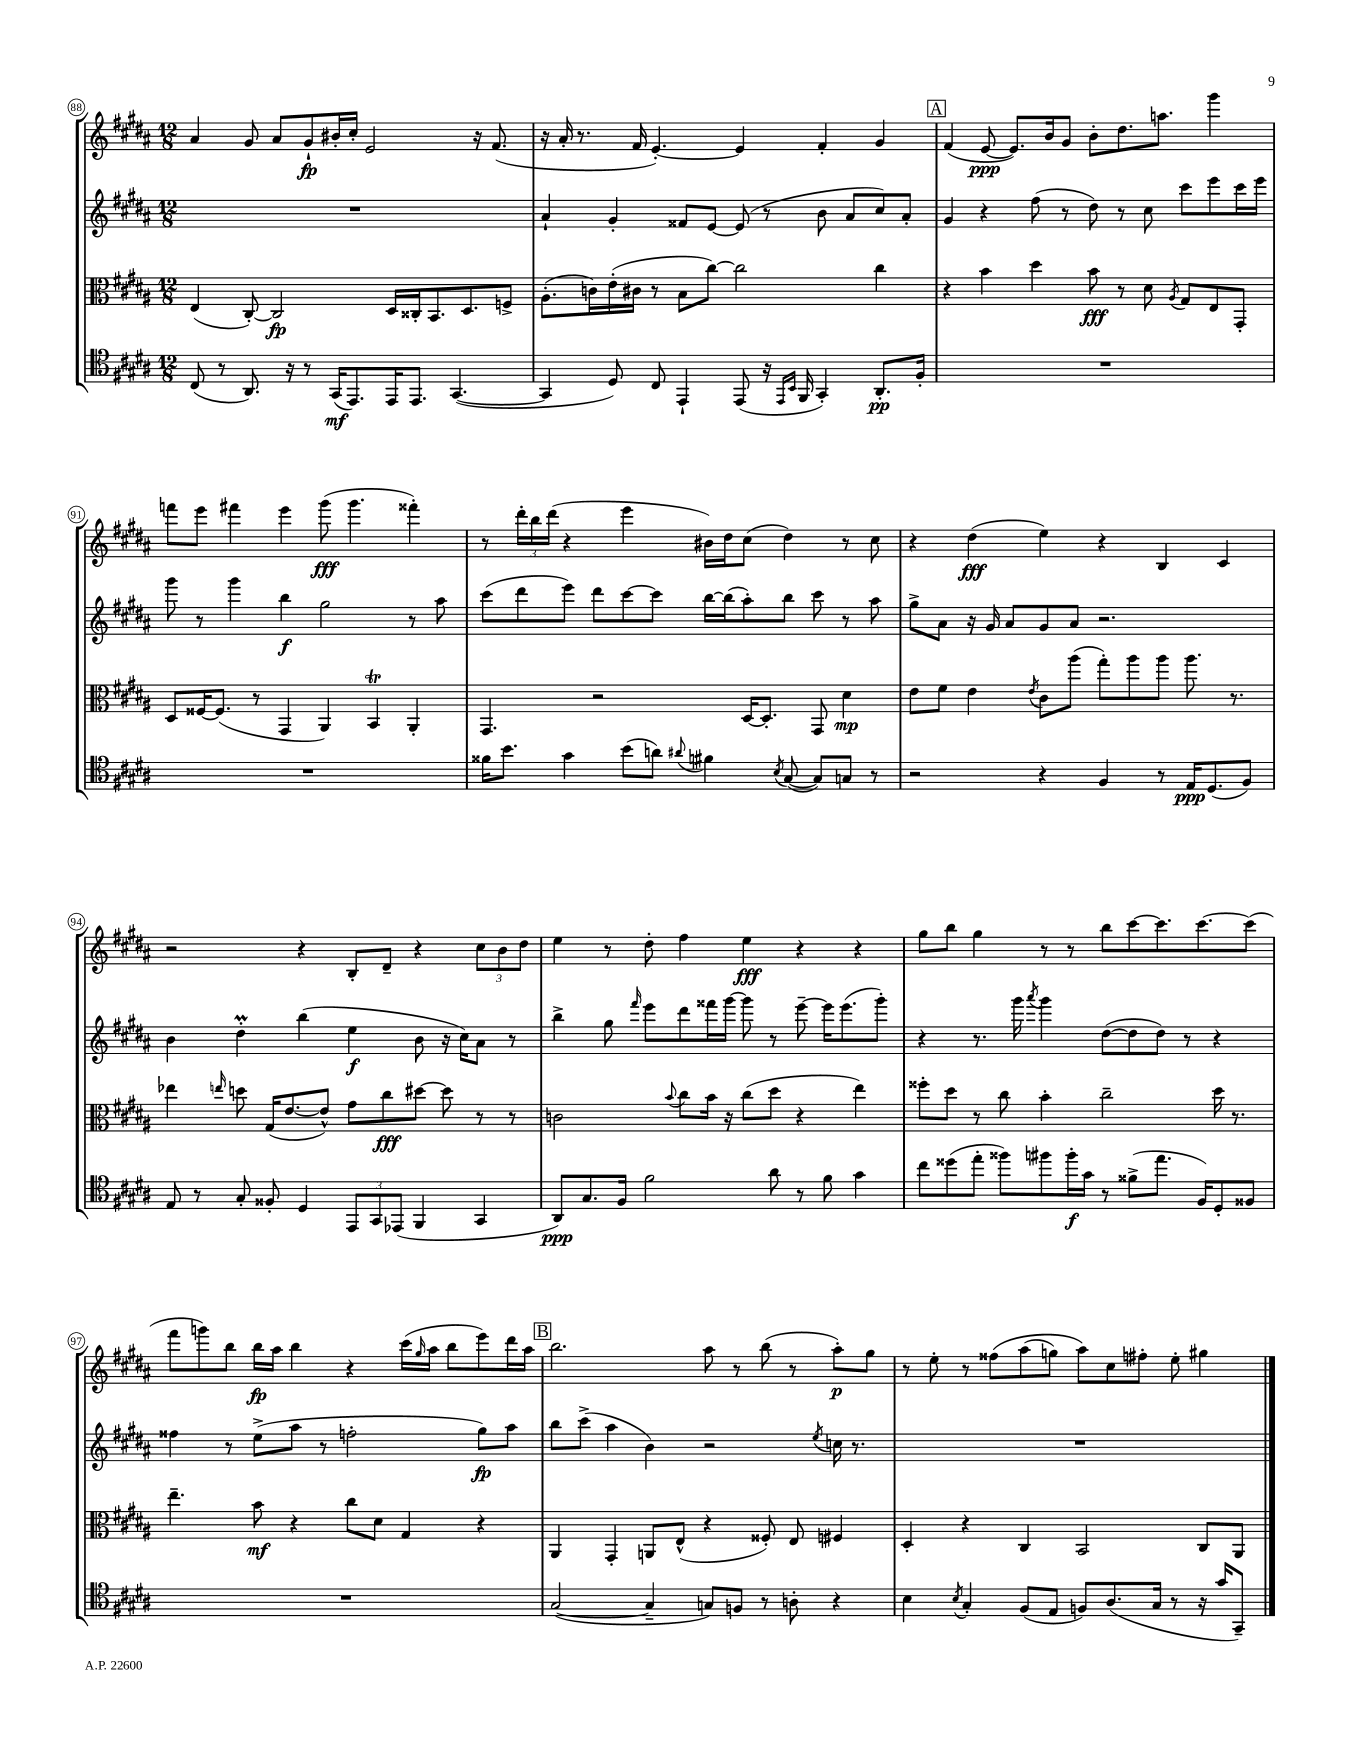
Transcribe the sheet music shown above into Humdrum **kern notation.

**kern	**kern	**kern	**kern
*staff4	*staff3	*staff2	*staff1
*clefC4	*clefC3	*clefG2	*clefG2
*k[f#c#g#d#a#]	*k[f#c#g#d#a#]	*k[f#c#g#d#a#]	*k[f#c#g#d#a#]
*M12/8	*M12/8	*M12/8	*M12/8
(8C#	(4E	1.r	4a#
8r	.	.	.
8.AA#)	[8C#')	.	8g#
.	2C#]	.	8a#
16r	.	.	.
8r	.	.	8g#`
(16GG#	.	.	16b#'
8.EE)	.	.	16cc#'
.	.	.	2e
16EE	16D#	.	.
8.EE	16C##'	.	.
.	8.BB	.	.
([4.GG#	.	.	.
.	8.D#	.	.
.	.	.	16r
.	.	.	(8.f#
.	8F^	.	.
=	=	=	=
4GG#]	(8.A#'	4a#`	16r
.	.	.	16a#'
.	.	.	8.r
.	16c)	.	.
8D#)	(16e'	4g#'	.
.	16c#	.	16f#
8C#	8r	.	[4.e')
4EE`	8B	8f##	.
.	[8cc#)	[8e	.
(8EE	2cc#]	(8e]	4e]
16r	.	8r	.
16qqEE	.	.	.
16qqBB	.	.	.
16FF#	.	.	.
4GG#')	.	8b	4f#'
.	.	8a#	.
8.AA#'	4cc#	8cc#)	4g#
.	.	8a#'	.
16F#'	.	.	.
=	=	=	=
1.r	4r	4g#	(4f#
.	4b	4r	[8e
.	.	.	8.e])
.	4dd#	(8ff#	.
.	.	.	16b
.	.	8r	8g#
.	8b	8dd#)	8b'
.	8r	8r	8.dd#
.	8d#	8cc#	.
.	.	.	8.aa
.	8qA#	.	.
.	8G#	8ccc#	.
.	8E	8eee	4ggg#
.	8GG#'	16ccc#	.
.	.	16eee	.
=	=	=	=
1.r	8D#	8ggg#	8fff
.	[16F##	8r	8eee
.	(8.F##]	.	.
.	.	4ggg#	4fff#
.	8r	.	.
.	4GG#	4bb	4eee
.	4AA#)	2gg#	(8ggg#
.	.	.	4.ggg#
.	4BB	.	.
.	4AA#'	8r	4fff##')
.	.	8aa#	.
=	=	=	=
16f##	4.GG#	(8ccc#	8r
8.b	.	.	.
.	.	8ddd#	24ddd#'
.	.	.	24bb
.	.	.	(24ddd#
4g#	.	8eee)	4r
.	2r	8ddd#	.
(8b	.	[8ccc#	4eee
8a)	.	8ccc#]	.
8qqa#	.	.	.
4f#	.	[16bb	16b#)
.	.	(16bb]	16dd#
.	[16D#	8aa#')	(8cc#
.	8.D#']	.	.
8qB	.	.	.
([8G#	.	8bb	4dd#)
8G#])	8GG#	8ccc#	.
8G	4d#	8r	8r
8r	.	8aa#	8cc#
=	=	=	=
2r	8e	8gg#^	4r
.	8f#	8a#	.
.	4e	16r	(4dd#
.	.	16g#	.
.	.	8a#	.
.	8qe	.	.
4r	8c#	8g#	4ee)
.	(8aa#	8a#	.
4F#	8gg#')	2.r	4r
.	8aa#	.	.
8r	8aa#	.	4B
16E	8.aa#	.	.
(8.D#	.	.	.
.	.	.	4c#
.	8.r	.	.
8F#)	.	.	.
=	=	=	=
8E	4ee-	4b	2r
8r	.	.	.
.	16qqee	.	.
8G#'	8dd	4dd#'	.
8F##'	(16G#	.	.
.	[8.e	.	.
4D#	.	(4bb	4r
.	8e^^])	.	.
12EE	8g#	4ee	8B'
12GG#	.	.	.
.	8cc#	.	8d#~
(12EE-	.	.	.
4FF#	[8dd#	8b	4r
.	8dd#]	16r	.
.	.	16cc#)	.
4GG#	8r	8a#	12cc#
.	.	.	12b
.	8r	8r	.
.	.	.	12dd#
=	=	=	=
8AA#)	2c	4bb^	4ee
8.G#	.	.	.
.	.	8gg#	8r
16F#	.	.	.
.	.	16qqfff#	.
2f#	.	8eee	8dd#'
.	8qqb	.	.
.	8cc#	8ddd#	4ff#
.	16b	16fff##	.
.	16r	[16ggg#	.
.	(8cc#	8ggg#]	4ee
8a#	8dd#	8r	.
8r	4r	[8eee~	4r
8f#	.	16eee]	.
.	.	(8.eee	.
4g#	4ee)	.	4r
.	.	8ggg#')	.
=	=	=	=
8cc#	8ff##'	4r	8gg#
(8dd##	8dd#	.	8bb
8ee'	8r	8.r	4gg#
8ff##)	8cc#	.	.
.	.	16ggg#	.
.	.	8qaaa#	.
8ff#	4b'	4ggg#	8r
16ff#'	.	.	8r
16g#	.	.	.
8r	2cc#~	([8dd#	8bb
(8f##^	.	8dd#]	[8ccc#
8.ee	.	8dd#)	8.ccc#]
.	.	8r	.
16F#)	.	.	[8.ccc#
8D#'	16dd#	4r	.
.	8.r	.	.
8F##	.	.	(8ccc#]
=	=	=	=
1.r	4.ee~	4ff##	8fff#
.	.	.	8ggg)
.	.	8r	8bb
.	8b	(8ee^	16bb
.	.	.	16aa#
.	4r	8aa#	4bb
.	.	8r	.
.	8cc#	2ff'	4r
.	8d#	.	.
.	4G#	.	(16ccc#
.	.	.	16qqgg#
.	.	.	16aa#
.	.	.	8bb
.	4r	8gg#)	8eee)
.	.	8aa#	16ddd#
.	.	.	16aa#
=	=	=	=
([2G#	4AA#	8bb	2.bb
.	.	(8ccc#^	.
.	4GG#'	4aa#	.
4G#~]	8AA	4b)	.
.	(8E^^	.	.
8G)	4r	2r	8aa#
8F	.	.	8r
8r	8F##')	.	(8bb
8A'	8E	.	8r
.	.	8qee	.
4r	4F#	16cc	8aa#')
.	.	8.r	.
.	.	.	8gg#
=	=	=	=
4B	4D#'	1.r	8r
.	.	.	8ee'
8qB	.	.	.
4G#'	4r	.	8r
.	.	.	&(8ff##
(8F#	4C#	.	(8aa#
8E	.	.	8gg)
8F)	2BB	.	8aa#&)
(8.A#	.	.	8cc#
.	.	.	8ff#'
16G#	.	.	.
8r	.	.	8ee'
16r	8C#	.	4gg#
16g#	.	.	.
8GG#~)	8AA#	.	.
==	==	==	==
*-	*-	*-	*-
